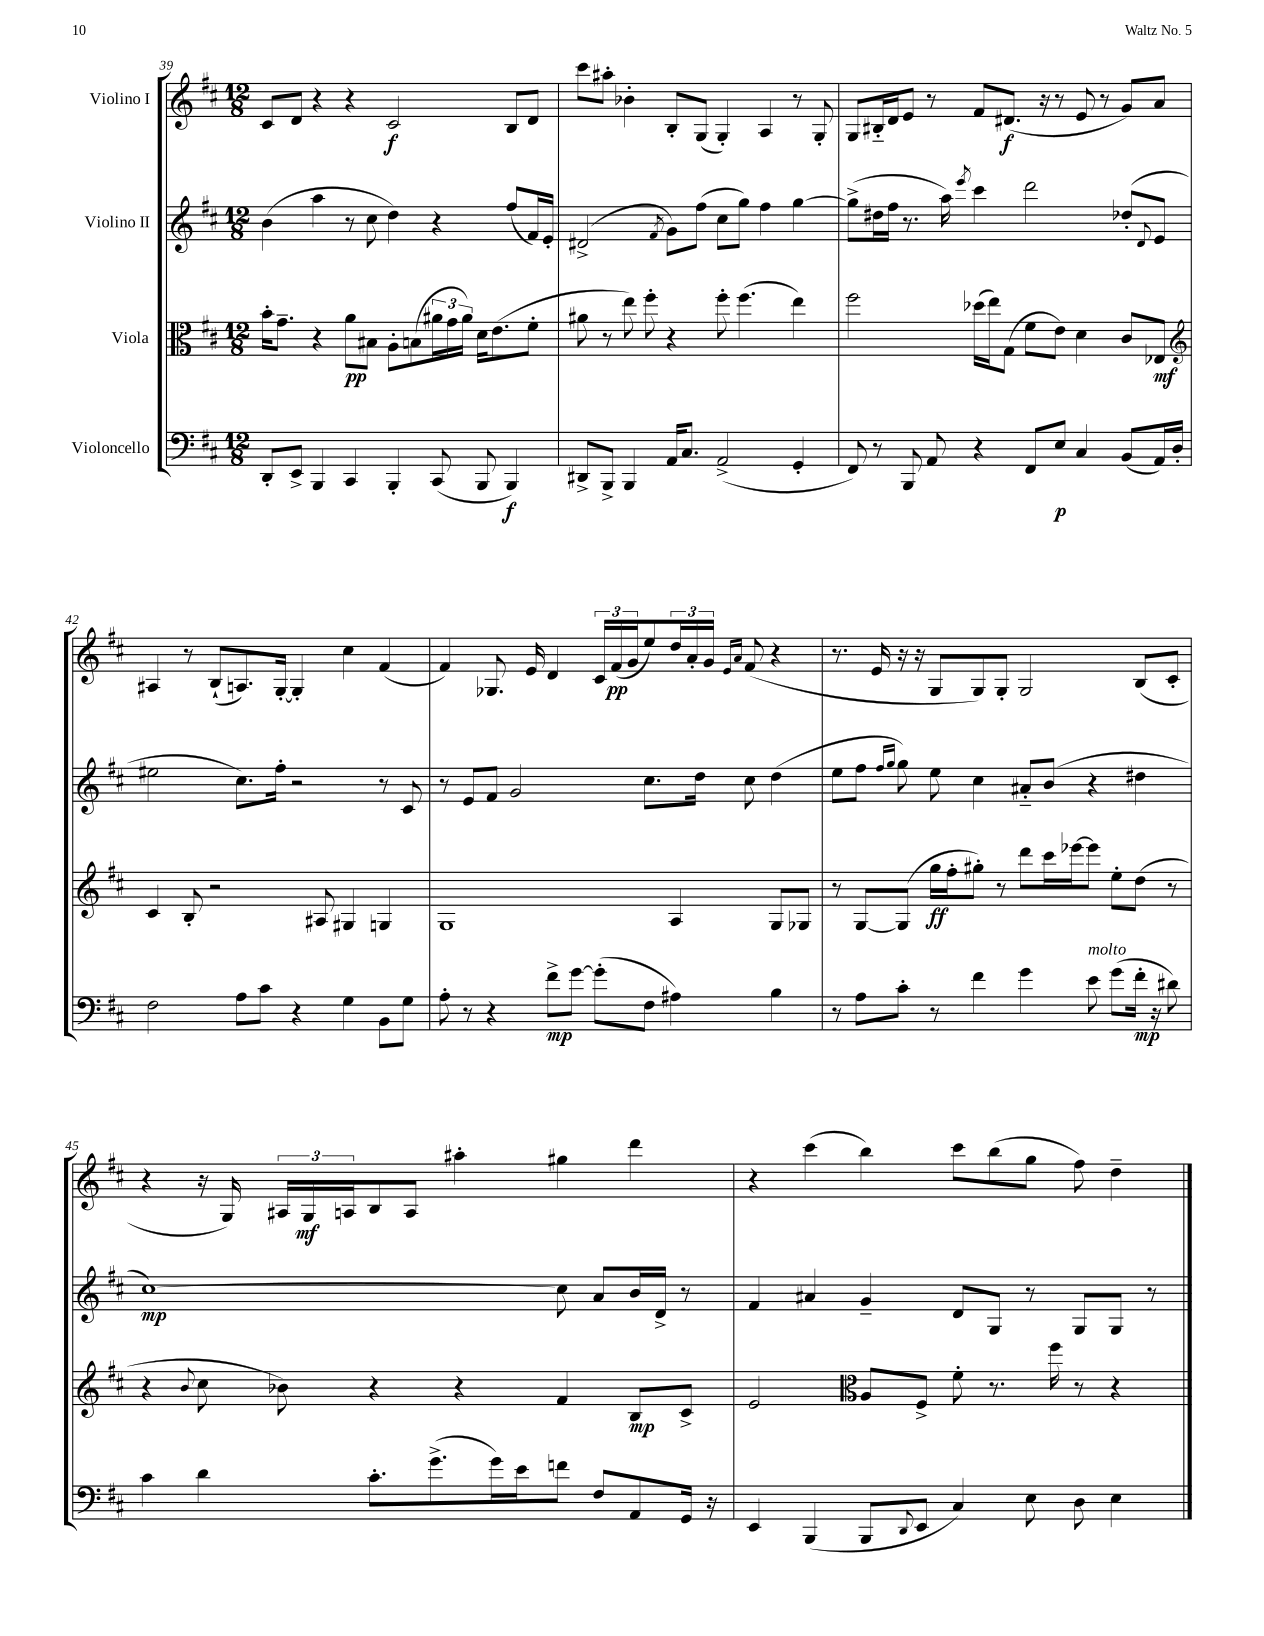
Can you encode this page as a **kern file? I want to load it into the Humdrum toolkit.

**kern	**kern	**kern	**kern
*staff4	*staff3	*staff2	*staff1
*clefF4	*clefC3	*clefG2	*clefG2
*k[f#c#]	*k[f#c#]	*k[f#c#]	*k[f#c#]
*M12/8	*M12/8	*M12/8	*M12/8
8DD'/L	16b'\LK	(4b\	8c#/L
.	8.g~\J	.	.
8EE^/J	.	.	8d/J
4BBB/	4r	4aa\	4r
4CC#/	8a\L	8r	4r
.	8B#\J	8cc#\	.
4BBB'/	8A'\L	4dd\)	2c#/
.	(8B\	.	.
(8CC#/	24a#\L	4r	.
.	24g\	.	.
.	24a#\JJ)	.	.
8BBB/	16d\LK	.	.
.	(8.e\	.	.
4BBB/)	.	(8ff#/L	8B/L
.	8f#'\J	16f#/L)	8d/J
.	.	16e'/JJ	.
=	=	=	=
8DD#^/L	8a#\	(2d#^/	8ccc#\L
8BBB^/J	8r	.	8aa#'\J
4BBB/	8ee\)	.	4b-'\
.	8ff#'\	.	.
.	.	8qf#/	.
16AA/LK	4r	8g\L)	8B'/L
8.C#/J	.	.	.
.	.	(8ff#\J	(8G/J
(2AA^/	8ff#'\	8cc#\L	4G'/)
.	(4.ff#\	8gg\J)	.
.	.	4ff#\	4A/
4GG'/	4ee\)	[4gg\	8r
.	.	.	8G'/
=	=	=	=
8FF#/)	2ff#\	(8gg^\]L	8G/L
8r	.	16dd#\L	16B#'~/L
.	.	16ff#\JJ	16d/J
8BBB/	.	8.r	8e/J
8AA/	.	.	8r
.	.	16aa\)	.
.	.	8qeee/	.
4r	(16dd-\LL	4ccc#\	8f#/L
.	16ee\J)	.	.
.	(8G\J	.	(8.d#/J
8FF#/L	8f#\L	2ddd\	.
.	.	.	16r
8E/J	8e\J)	.	8r
4C#/	4d\	.	8e/
.	.	.	8r
(8BB/L	8c#/L	(8dd-'/L	8g/L)
.	.	8qqd/	.
16AA/L)	8E-/J	8e/J	8a/J
16D'/JJ	.	.	.
=	=	=	=
*	*clefG2	*	*
2F#\	4c#/	2ee#\	4A#/
.	8B'/	.	8r
.	2r	.	(8B`/L
8A\L	.	8.cc#\L)	8.A/)
8c#\J	.	.	.
.	.	16ff#'\Jk	[16G'/Jk
4r	.	2r	4G'/]
.	8A#/	.	.
4G\	4G#/	.	4cc#\
8BB\L	4G/	8r	(4f#/
8G\J	.	8c#/	.
=	=	=	=
8A'\	1G	8r	4f#/)
8r	.	8e/L	.
4r	.	8f#/J	8.G-/
.	.	2g/	.
.	.	.	16e/
8f#^\L	.	.	4d/
[8g\J	.	.	.
(8g'\]L	.	.	24c#/LL
.	.	.	(24f#/
.	.	.	24g/J
8F#\J	.	8.cc#\L	8ee/)
4A#\)	4A/	.	24dd/L
.	.	.	24a'/
.	.	16dd\Jk	.
.	.	.	24g/JJ
.	.	.	16qqe/LL
.	.	.	16qqa/JJ
.	.	8cc#\	(8f#/
4B\	8G/L	(4dd\	4r
.	8G-/J	.	.
=	=	=	=
8r	8r	8ee\L	8.r
8A\L	[8G/L	8ff#\J	.
.	.	.	16e/
.	.	16qqff#/LL	.
.	.	16qqgg/JJ	.
8c#'\J	(8G/]J	8gg\)	16r
.	.	.	16r
8r	16gg\LL	8ee\	8G/L
.	16ff#'\J	.	.
4f#\	8gg#'\J)	4cc#\	8G/)
.	8r	.	8G'/J
4g\	8ddd\L	8a#'~/L	2G/
.	16ccc#\L	(8b/J	.
.	[16eee-\J	.	.
8e\	8eee-\]J	4r	.
(8g\L	8ee'\L	.	.
16f#'\Jk	(8dd\J	4dd#\	(8B/L
16r	.	.	.
8d#\)	8r	.	8c#'/J
=	=	=	=
4c#\	4r	[1cc#)	4r
.	8qqb/	.	.
4d\	8cc#\	.	16r
.	.	.	16G/)
.	8b-\)	.	24A#/LL
.	.	.	24G/
.	.	.	24A/J
8.c#'\L	4r	.	8B/
.	.	.	8A/J
(8.g^\	.	.	.
.	4r	.	4aa#'\
16g\L)	.	.	.
16e\J	.	.	.
8f\J	4f#/	8cc#\]	4gg#\
8F#/L	.	8a/L	.
8AA/	8B/L	16b/L	4ddd\
.	.	16d^/JJ	.
16GG/Jk	8c#^/J	8r	.
16r	.	.	.
=	=	=	=
4EE/	2e/	4f#/	4r
(4BBB/	.	4a#/	(4ccc#\
*	*clefC3	*	*
8BBB/L	8A/L	4g~/	4bb\)
8qqDD/	.	.	.
8EE/J	8F#^/J	.	.
4C#/)	8f#'\	8d/L	8ccc#\L
.	8.r	8G/J	(8bb\
8E\	.	8r	8gg\J
.	16ff#\	.	.
8D\	8r	8G/L	8ff#\)
4E\	4r	8G/J	4dd~\
.	.	8r	.
==	==	==	==
*-	*-	*-	*-
